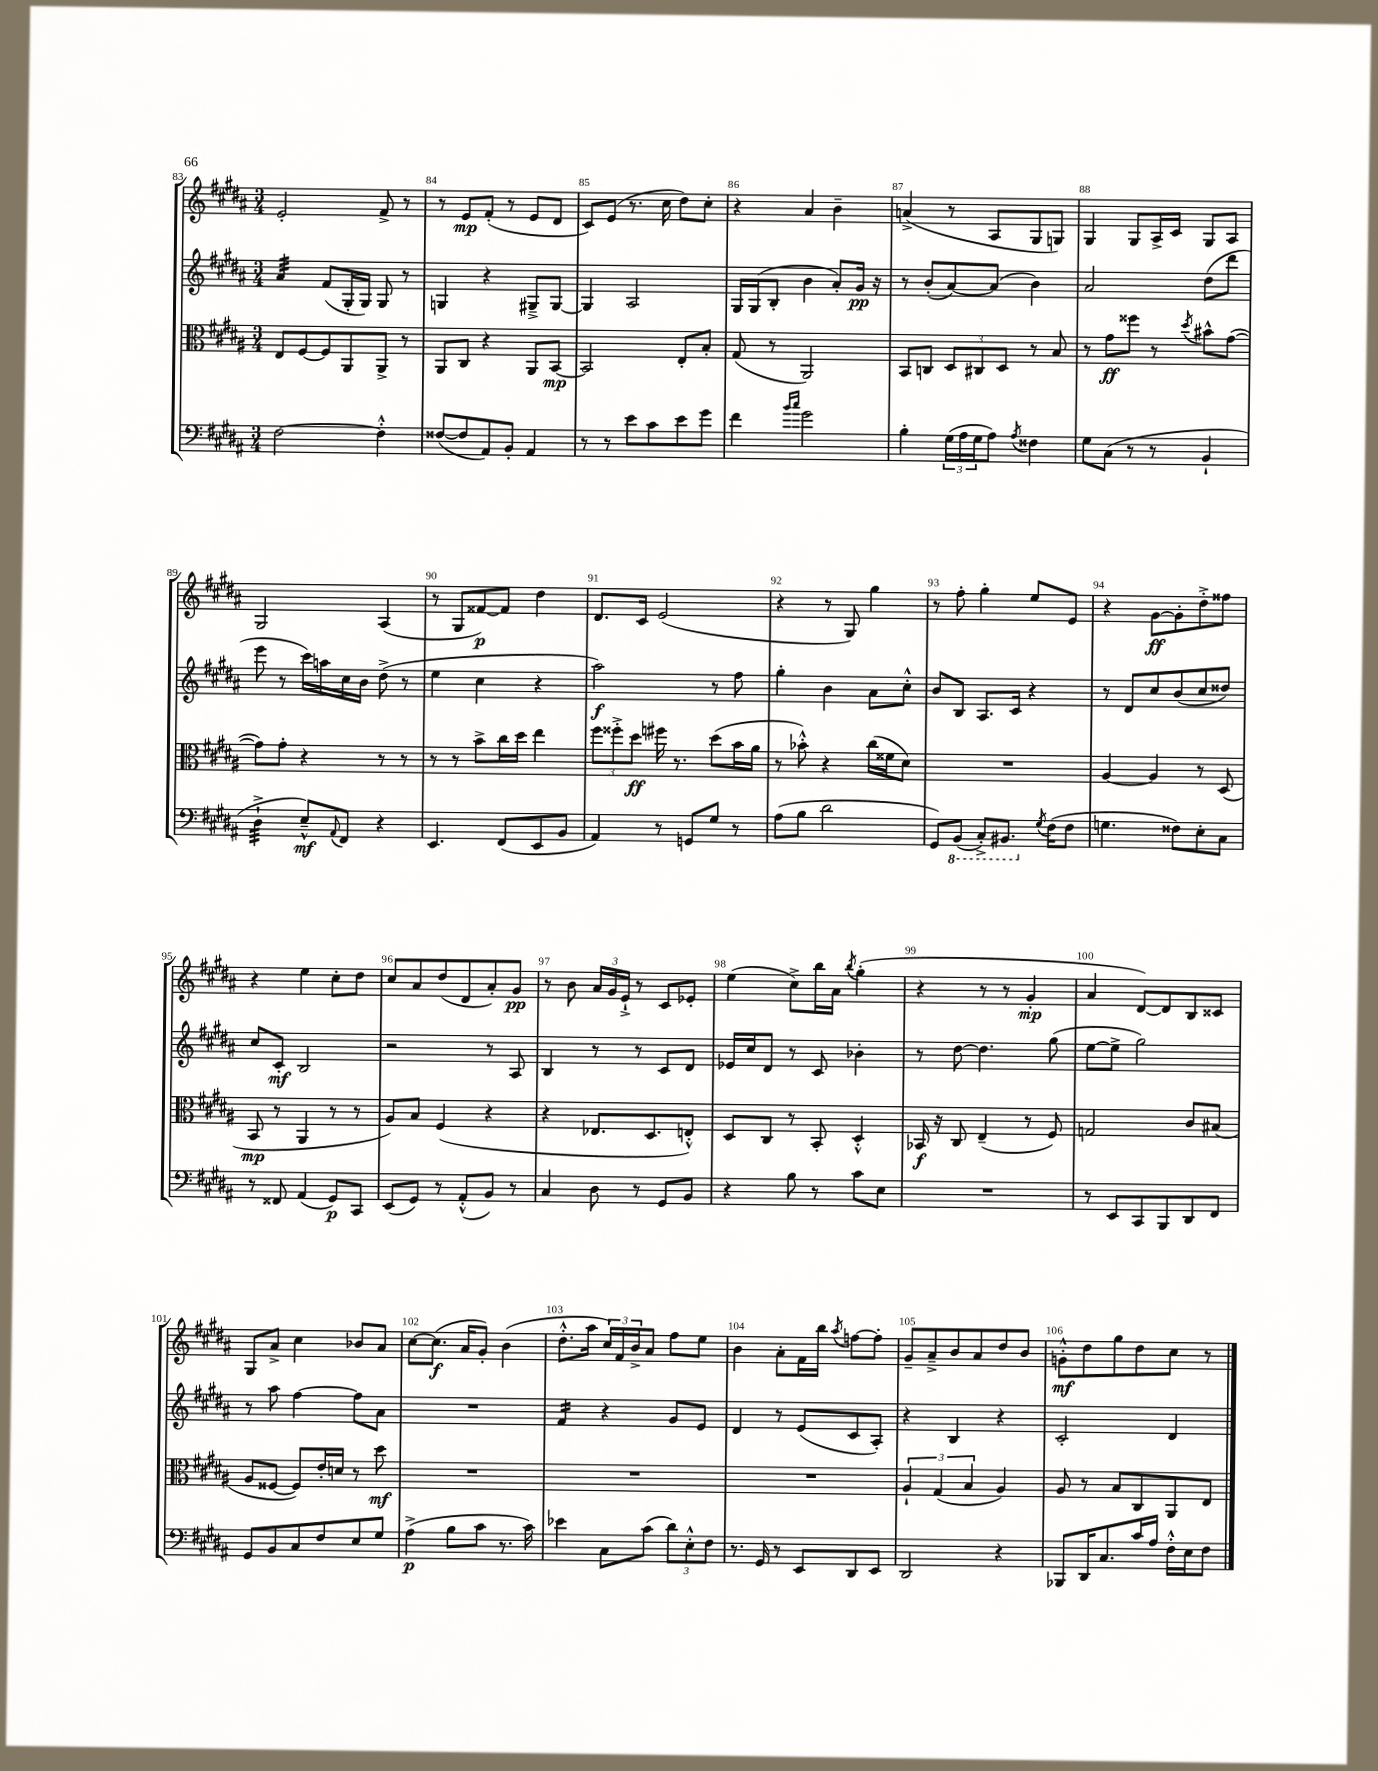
<<
\new StaffGroup <<
\new Staff = "s0" {
    \clef treble \key b \major \numericTimeSignature \time 3/4
    e'2-. fis'8-> r8 |
    r8 e'8\mp fis'8-.( r8 e'8 dis'8 |
    cis'8) e'8( r8. cis''16 dis''8) cis''8-. |
    r4 ais'4 b'4-- |
    a'4->( r8 ais8 gis8 g8) |
    gis4 gis8 ais16-> cis'16 gis8 ais8 |
    gis2 ais4( |
    r8 gis8 fisis'8~\p) fisis'8 dis''4 |
    dis'8. cis'16 e'2( |
    r4 r8 gis8) gis''4 |
    r8 fis''8-. gis''4-. e''8 e'8 |
    r4 gis'8~\ff gis'8-. dis''8-.-> fisis''8 |
    r4 e''4 cis''8-. dis''8 |
    cis''8 ais'8 dis''8( dis'8 ais'8-.) gis'8\pp |
    r8 b'8 \tuplet 3/2 { ais'16 gis'16 e'16-!-> } r8 cis'8 ees'8-. |
    e''4( cis''8->) b''16 ais'16 \acciaccatura { b''8 } gis''4-.( |
    r4 r8 r8 gis'4-.\mp |
    ais'4 dis'8~) dis'8 b8 cisis'8 |
    gis8 ais'8-> cis''4 bes'8 ais'8 |
    cis''8~ cis''8.\f( ais'16 gis'8-.) b'4( |
    dis''8.-.-^ ais''16 \tuplet 3/2 { cis''16) fis'16 b'16-> } ais'8 fis''8 e''8 |
    b'4 ais'8-. fis'16 b''16 \acciaccatura { ais''8 } f''8~ f''8-. |
    gis'8-- ais'8---> b'8 ais'8 dis''8 b'8 |
    g'8-.-^\mf dis''8 gis''8 dis''8 cis''8 r8 \bar "|." |
}
\new Staff = "s1" {
    \clef treble \key b \major \numericTimeSignature \time 3/4
    ais'4:32 fis'8( gis16-. gis16) gis8 r8 |
    g4 r4 gis8---> gis8~ |
    gis4 ais2 |
    gis16 gis16( b8-. b'4 ais'8-.) gis'16\pp r16 |
    r8 b'8-.( ais'8~) ais'8( b'4) |
    ais'2 dis''8( dis'''8 |
    e'''8 r8 cis'''16) a''16 cis''16 b'16 dis''8->( r8 |
    e''4 cis''4 r4 |
    ais''2\f) r8 fis''8 |
    gis''4-. b'4 ais'8 cis''8-.-^ |
    b'8 b8 ais8. cis'16 r4 |
    r8 dis'8 cis''8 b'8( cis''8 disis''8) |
    cis''8 cis'8-.\mf b2 |
    r2 r8 ais8 |
    b4 r8 r8 cis'8 dis'8 |
    ees'16 cis''16 dis'8 r8 cis'8 bes'4-. |
    r8 dis''8~ dis''4. gis''8( |
    e''8~ e''8-> gis''2) |
    r8 ais''8 fis''4~ fis''8 ais'8 |
    R2. |
    fis'4:16 r4 gis'8 e'8 |
    dis'4 r8 e'8( cis'8 ais8-.) |
    r4 b4 r4 |
    cis'2-. dis'4 \bar "|." |
}
\new Staff = "s2" {
    \clef alto \key b \major \numericTimeSignature \time 3/4
    e8 fis8~ fis8 ais,8 ais,8-> r8 |
    ais,8 cis8 r4 ais,8 b,8~\mp |
    b,2 e8-. b8-. |
    gis8( r8 ais,2) |
    b,8 c8 \tuplet 3/2 { dis8 cis8 dis8 } r8 b8 |
    r8 gis'8\ff fisis''8 r8 \acciaccatura { dis''8 } bis'8-^ gis'8~( |
    gis'8) gis'8-. r4 r8 r8 |
    r8 r8 b'8-> cis''16 dis''16 e''4 |
    \tuplet 3/2 { fis''8 fisis''8-.-> dis''8\ff } fis''16 r8. dis''8( b'16 ais'16 |
    r8 bes'8-.-^) r4 cis''16( fisis'16 dis'8) |
    R2. |
    ais4~ ais4 r8 dis8( |
    b,8\mp r8 ais,4 r8 r8 |
    ais8) b8 fis4( r4 |
    r4 ees8. dis8. e8-.-^) |
    dis8 cis8 r8 b,8-. dis4-.-^ |
    bes,16\f r16 cis8 e4--( r8 fis8) |
    g2 cis'8 bis8( |
    ais8 fisis8~ fisis8) e'16-. d'16 r8 dis''8\mf |
    R2. |
    R2. |
    R2. |
    \tuplet 3/2 { ais4-! gis4( b4 } ais4) |
    ais8 r8 b8 cis8 ais,8 e8 \bar "|." |
}
\new Staff = "s3" {
    \clef bass \key b \major \numericTimeSignature \time 3/4
    fis2~ fis4-.-^ |
    fisis8~( fisis8 ais,8) b,8-. ais,4 |
    r8 r8 e'8 cis'8 e'8 gis'8 |
    fis'4 \grace { b'16 cis''16 } gis'2 |
    b4-. \tuplet 3/2 { gis16( ais16 gis16 } ais8) \acciaccatura { ais8 } fisis4 |
    gis8 cis8( r8 r8 b,4-! |
    dis4:32-!-> e8---^\mf) \appoggiatura { ais,8 } fis,8 r4 |
    e,4. fis,8( e,8 b,8 |
    ais,4) r8 g,8 gis8 r8 |
    ais8( b8 dis'2 |
    gis,8) \ottava #-1 b,,8( cis,8-.->) bis,,8. \ottava #0 \acciaccatura { gis8 } fis16( fis8 |
    g4. fisis8) e8-. cis8 |
    r8 fisis,8 ais,4( gis,8\p) cis,8 |
    e,8( gis,8) r8 ais,8-.-^( b,8) r8 |
    cis4 dis8 r8 gis,8 b,8 |
    r4 b8 r8 cis'8 e8 |
    R2. |
    r8 e,8 cis,8 b,,8 dis,8 fis,8 |
    gis,8 b,8 cis8 fis8 e8 gis8 |
    ais4->\p( b8 cis'8 r8. cis'16) |
    ees'4 cis8 cis'8( \tuplet 3/2 { dis'8) e8-.-^ fis8 } |
    r8. gis,16 r8 e,8 dis,8 e,8 |
    dis,2 r4 |
    bes,,8 dis,16 cis8. cis'16 ais16 fis16-.-^ e16 fis8 \bar "|." |
}
>>
>>
\layout { \context { \Score currentBarNumber = #83 \override BarNumber.break-visibility = ##(#f #t #t) barNumberVisibility = #all-bar-numbers-visible } }
